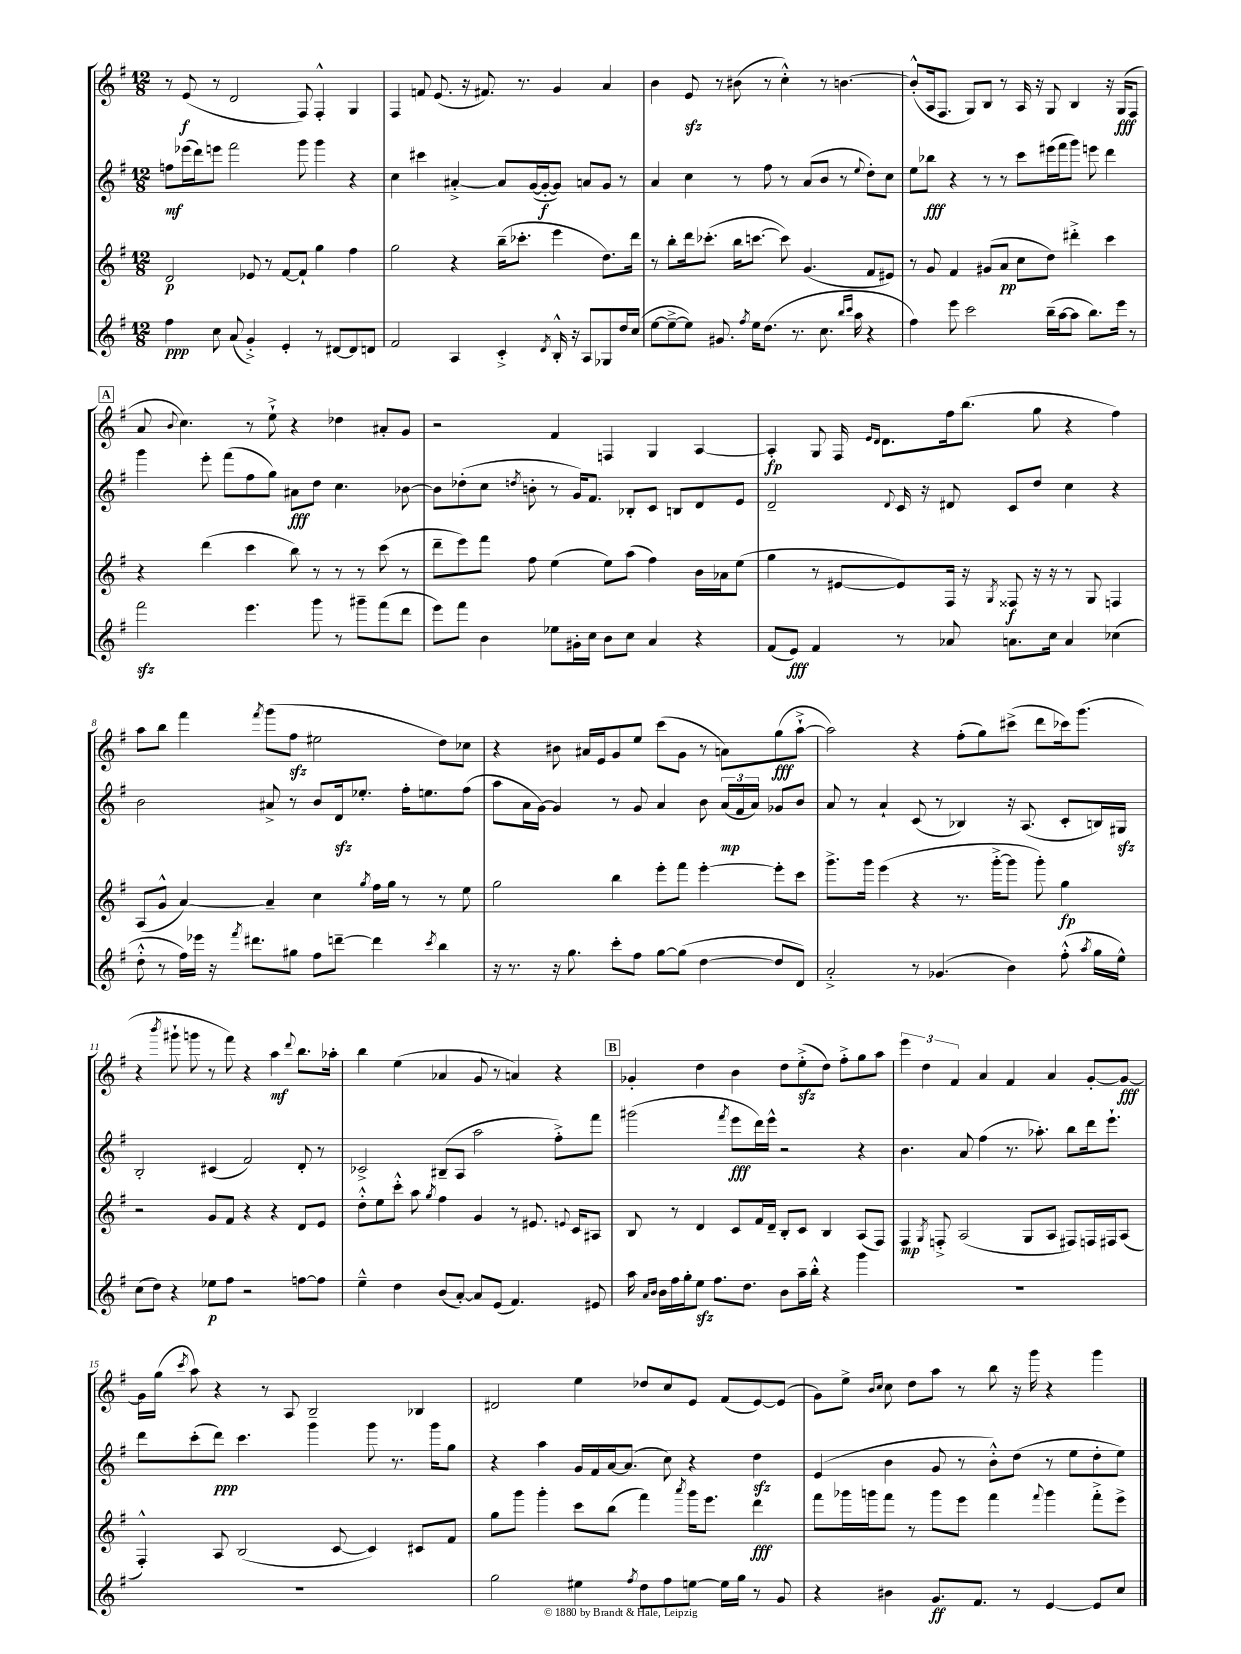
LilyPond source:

<<
\new StaffGroup <<
\new Staff = "s0" {
    \clef treble \key g \major \numericTimeSignature \time 12/8
    \autoBeamOff r8 e'8\f( r8 d'2 fis8) fis4-.-^ g4 |
    fis4 f'8 e'8.( r16 fis'8.) r8. g'4 a'4 |
    b'4 e'8\sfz r8 bis'8( r8 c''4-.-^) r8 b'4.~ |
    b'8[-.-^( a16 fis8.] g8[) b8] r8 a16 r16 g8 b4 r16 g16[\fff( fis8] |
    \mark \markup { \box "A" } a'8 \appoggiatura { b'8 } c''4.) r8 e''8-!-> r4 des''4 ais'8[-. g'8] |
    r2 fis'4 f4 g4 a4~ |
    a4-.\fp g8 fis16 \grace { e'16[ d'16] } d'8.[ fis''16 b''8.]( g''8 r4 fis''4) |
    a''8[ b''8] fis'''4 \acciaccatura { fis'''8 } g'''8[( fis''8]\sfz eis''2 d''8[) ces''8] |
    r4 bis'8 ais'16[ e'16 g'8 e''8] c'''8[( g'8] r8 a'8[) g''8\fff( a''8]~-!-> |
    a''2) r4 fis''8[-.( g''8) cis'''8]->( d'''8[ ces'''16) g'''8.]( |
    r4 \acciaccatura { b'''8 } gis'''8-! g'''8 r8 fis'''8) r4 a''4\mf \appoggiatura { d'''8 } b''8.[ aes''16]-. |
    b''4 e''4( aes'4 g'8 r8 a'4) r4 |
    \mark \markup { \box "B" } ges'4-. d''4 b'4 d''8[ e''8-.->\sfz( d''8]) fis''8[-.-> g''8 a''8] |
    \tuplet 3/2 { e'''4 d''4 fis'4 } a'4 fis'4 a'4 g'8[~-. g'8]~\fff |
    g'16[ g''16]( \acciaccatura { c'''8 } a''8) r4 r8 a8 b2-- bes4 |
    dis'2 e''4 des''8[ c''8 e'8] fis'8[( e'8~) e'8]( |
    g'8[) e''8]-> \grace { b'16[ c''16] } c''8 d''8[ a''8] r8 b''8 r16 g'''16 r4 g'''4 \bar "|." |
}
\new Staff = "s1" {
    \clef treble \key g \major \numericTimeSignature \time 12/8
    \autoBeamOff f''8[\mf ees'''16( d'''16) e'''8] fis'''2 g'''8 g'''4 r4 |
    c''4 cis'''4 ais'4~-.-> ais'8[ g'16~( g'16~-.\f g'8]) a'8[ g'8] r8 |
    a'4 c''4 r8 fis''8 r8 a'8[( b'8] r8 \appoggiatura { e''8 } d''8[-.) c''8] |
    e''8[ bes''8]\fff r4 r8 r8 c'''8[ eis'''16( fis'''16 g'''8]) e'''8 d'''4 |
    \mark \markup { \box "A" } g'''4 e'''8-. fis'''8[( fis''8 g''8]) ais'8[\fff d''8] c''4. bes'8~ |
    bes'8[ des''8-.( c''8] \acciaccatura { d''8 } b'8-. r8 g'16[) fis'8.] bes8[-. c'8] b8[ d'8 e'8] |
    d'2-- \appoggiatura { d'8 } c'16 r16 dis'8 c'8[ d''8] c''4 r4 |
    b'2 ais'8-> r8 b'8[ d'16\sfz ees''8.]-. fis''16[-. e''8. fis''8]( |
    a''8[ a'16 g'16]~) g'4 r8 g'8 a'4 b'8 \tuplet 3/2 { a'16[\mp( fis'16 a'16]) } ges'8[ b'8] |
    a'8 r8 a'4-! c'8( r8 bes4) r16 a8.( c'8[-. b16) gis16]\sfz |
    b2-. cis'4( fis'2) d'8-. r8 |
    ces'2-> bis8[--( a8] a''2 fis''8[-.->) fis'''8] |
    \mark \markup { \box "B" } gis'''2( \acciaccatura { fis'''8 } e'''8[\fff d'''16) e'''16]-^ r2 r4 |
    b'4. a'8 fis''4( r8. aes''8.-.) b''8[ d'''16 e'''8.]-! |
    d'''8[ c'''8-.( d'''8]\ppp) c'''4. g'''4 g'''8 r8. g'''16[ g''8] |
    r4 a''4 g'16[ fis'16 a'16~ a'8.]( c''8) r4 d''4\sfz |
    e'4( b'4 g'8 r8 b'8[-.-^) d''8]( r8 e''8[ d''8-. e''8]) \bar "|." |
}
\new Staff = "s2" {
    \clef treble \key g \major \numericTimeSignature \time 12/8
    \autoBeamOff d'2\p ees'8 r8 fis'8[~ fis'8]-! g''4 fis''4 |
    g''2 r4 b''16[--( ces'''8.]-. e'''4 d''8.[) d'''16] |
    r8 b''8[-. d'''16 ces'''8.]-.( b''16[ c'''8.]~ c'''8) g'4.( fis'8[ eis'8]) |
    r8 g'8 fis'4 gis'8[( a'8]\pp c''8[ d''8]) dis'''4-.-> c'''4 |
    \mark \markup { \box "A" } r4 d'''4( c'''4 b''8) r8 r8 r8 c'''8( r8 |
    d'''8[-- e'''8) fis'''8] fis''8 e''4( e''8[) a''8]( fis''4) b'16[ aes'16 e''8]( |
    g''4 r8 eis'8[~ eis'8) fis16] r16 \acciaccatura { g8 } fisis8\f r16 r16 r8 g8 f4 |
    a8[( g'8]-^ a'4~) a'4-- c''4 \acciaccatura { g''8 } fis''16[ g''16] r8 r8 e''8 |
    g''2 b''4 e'''8[-. fis'''8] e'''4~-. e'''8[-. c'''8] |
    g'''8.[-> g'''16] e'''4( r4 r8. g'''16[~-.-> g'''8] g'''8-.) g''4\fp |
    r2 g'8[ fis'8] r4 r4 d'8[ e'8] |
    d''8[-.-^ e''8 c'''8]-.-^ a''8 \acciaccatura { g''8 } fis''4 g'4 r8 eis'8. \appoggiatura { e'8 } c'16[ ais8] |
    \mark \markup { \box "B" } b8 r8 d'4 c'8[ fis'16 d'16]-- b8[-. c'8] b4 a8[( fis8]) |
    fis4\mp \acciaccatura { g8 } f8-.-> a2( g8[ a8] fis8[) f16 fis16 a8]( |
    fis4-.-^) a8 b2( c'8~ c'4) cis'8[ fis'8] |
    g''8[ g'''8] g'''4-. c'''8[ b''8]( fis'''4) \acciaccatura { a'''8 } g'''16[ e'''8.] d'''4\fff |
    fis'''8[ ges'''16 g'''16 fis'''8] r8 g'''8[ e'''8] fis'''4 \appoggiatura { fis'''8 } g'''4 fis'''8[-.-> e'''8]-> \bar "|." |
}
\new Staff = "s3" {
    \clef treble \key g \major \numericTimeSignature \time 12/8
    \autoBeamOff fis''4\ppp c''8 a'8( g'4-.->) e'4-. r8 dis'8[~ dis'8 d'8] |
    fis'2 a4 c'4-.-> \acciaccatura { d'8 } b16-.-^ r16 a8[ ges8 d''16 c''16]( |
    e''8[~ e''8~---> e''8]) gis'8. \acciaccatura { fis''8 } e''16[ d''8.]( r8. c''8. \grace { b''16[ c'''16] } a''16 r4 |
    fis''4) e'''8 c'''2 b''16[--( a''16~ a''8] b''8.[) e'''16] r8 |
    \mark \markup { \box "A" } fis'''2\sfz e'''4. g'''8 r8 gis'''8[-- fis'''8( d'''8] |
    e'''8[) fis'''8] b'4 ees''8[ gis'16-. c''16] b'8[ c''8] a'4 r4 |
    fis'8[( e'8]\fff) fis'4 r8 aes'8 a'8.[ c''16] a'4 ces''4( |
    d''8-.-^ r8 fis''16[) ees'''16] r16 \acciaccatura { fis'''8 } dis'''8.[ gis''8] fis''8[ d'''8]~-- d'''4 \acciaccatura { c'''8 } b''4 |
    r16 r8. r16 g''8. c'''8[-. fis''8] g''8[~ g''8]( d''4~ d''8[ d'8]) |
    a'2-.-> r8 ges'4.( b'4) fis''8-.-^( \acciaccatura { a''8 } g''16[ e''16]-^) |
    c''8[( d''8]) r4 ees''8[\p fis''8] r2 f''8[~ f''8] |
    e''4---^ d''4 b'8[( a'8]~-.) a'8[ e'8]( fis'4.) eis'8 |
    \mark \markup { \box "B" } a''16 \grace { a'16[ b'16] } b'16[ fis''16 g''16-. e''8]\sfz fis''8.[ d''8.] b'8[ a''16-- b''16]-.-^ r4 g'''4 |
    R1. |
    R1. |
    g''2 eis''4 \acciaccatura { fis''8 } d''8[ fis''8 e''8]~ e''16[ g''16] r8 g'8 |
    r4 bis'4 g'8.[\ff fis'8.] r8 e'4~ e'8[ c''8] \bar "|." |
}
>>
>>
